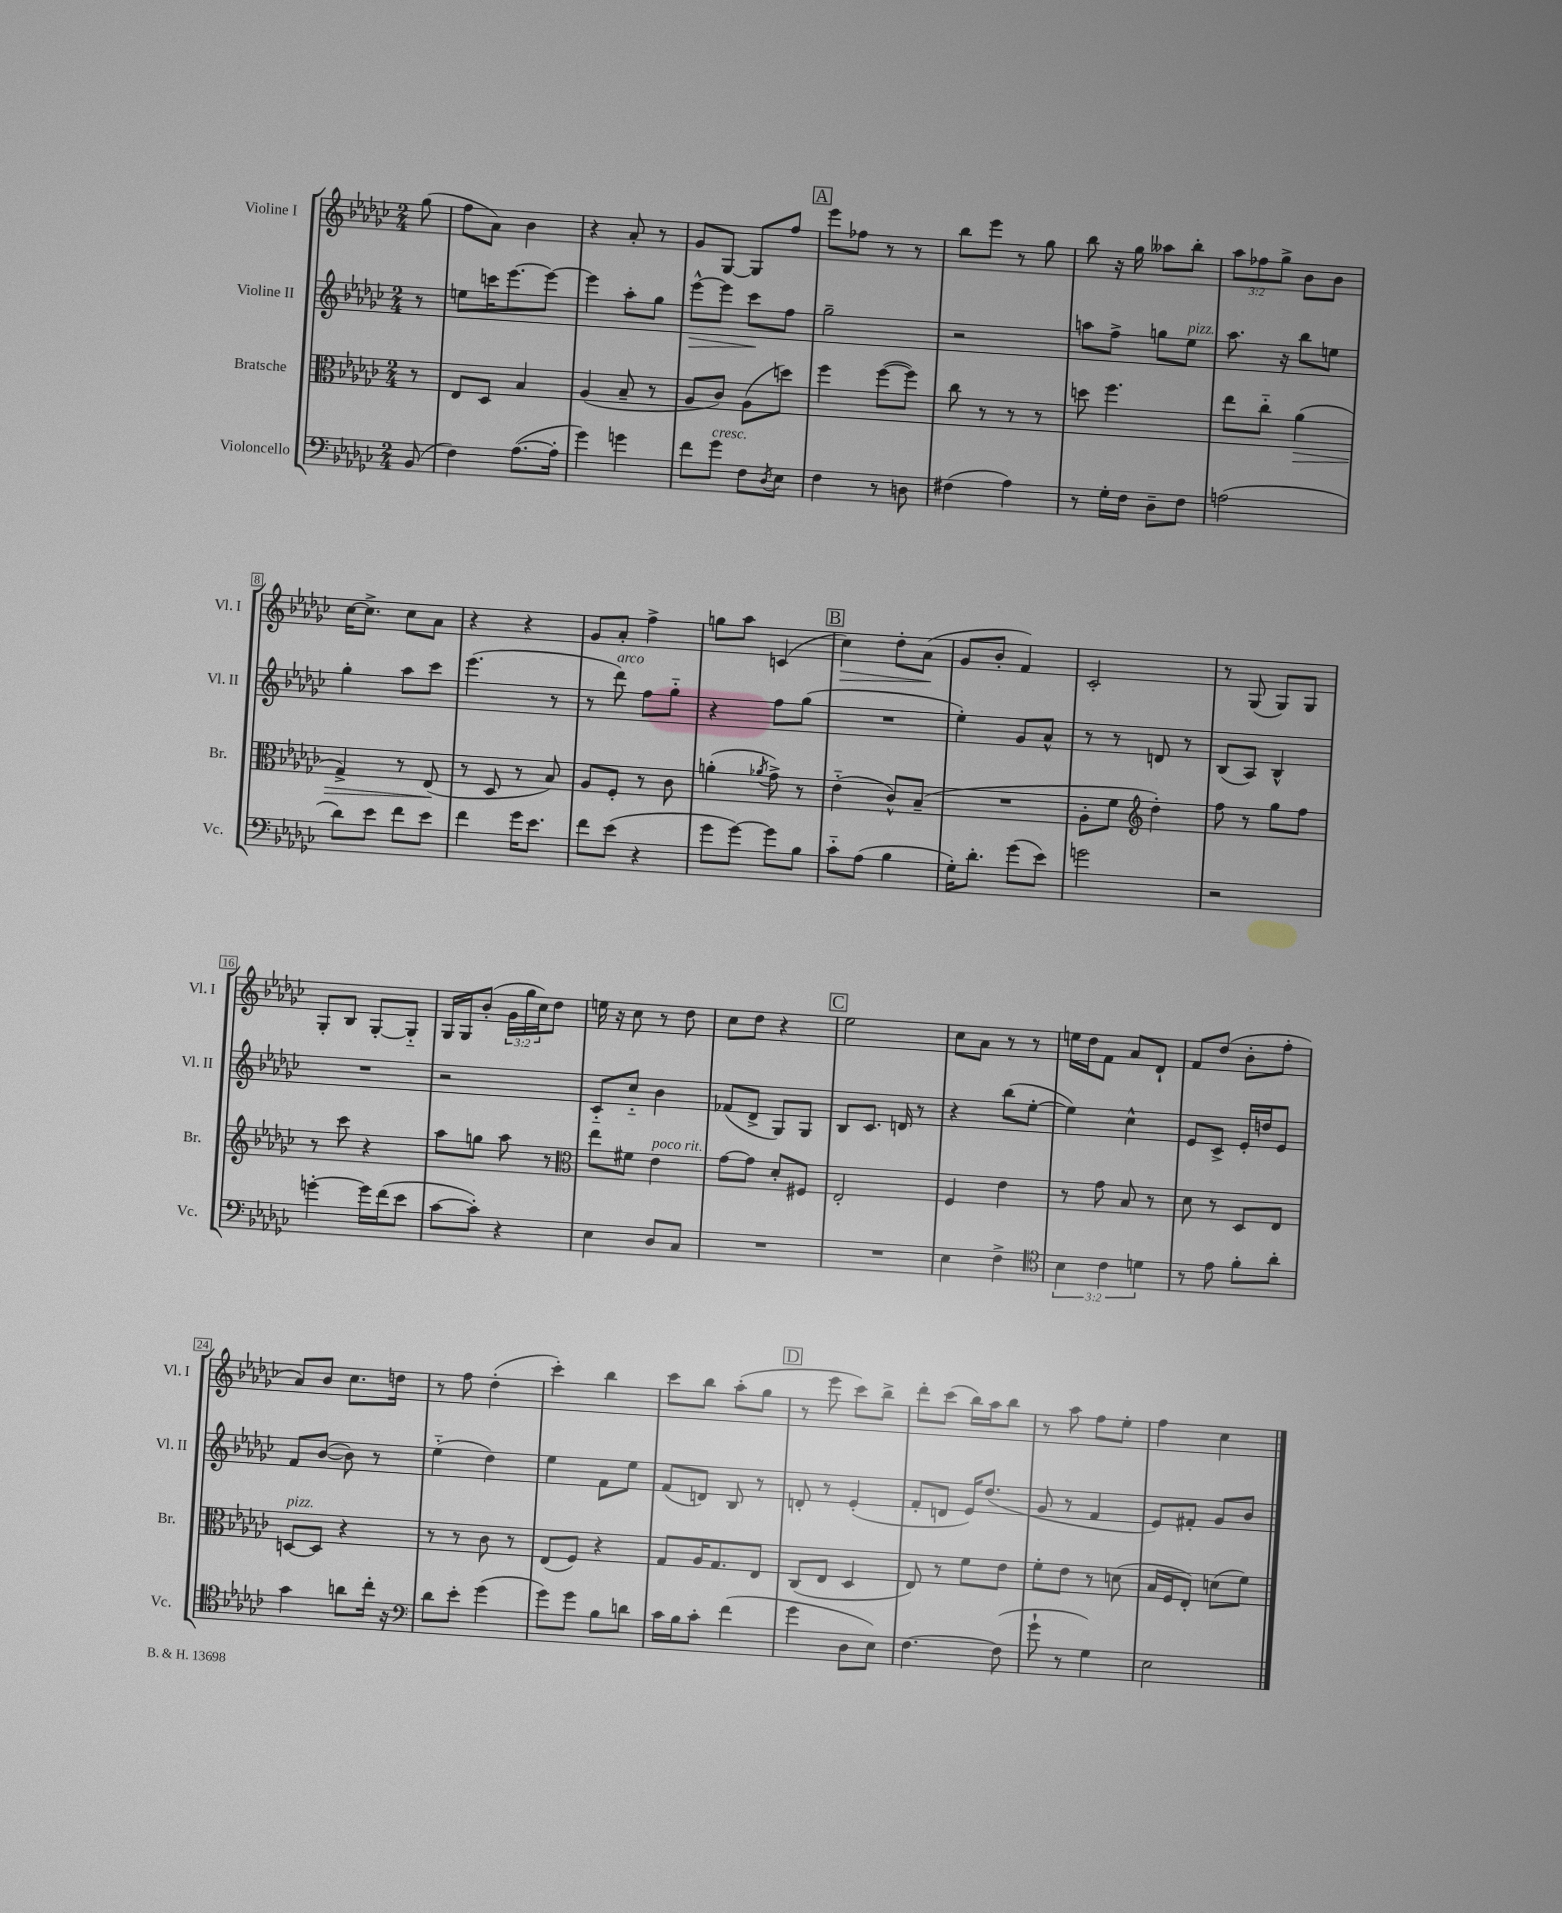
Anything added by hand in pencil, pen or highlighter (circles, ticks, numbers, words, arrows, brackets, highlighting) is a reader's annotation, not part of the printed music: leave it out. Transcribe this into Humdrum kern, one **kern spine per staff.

**kern	**kern	**dynam	**kern	**dynam	**kern	**dynam
*part4	*part3	*part3	*part2	*part2	*part1	*part1
*staff4	*staff3	*staff3	*staff2	*staff2	*staff1	*staff1
*I"Violoncello	*I"Bratsche	*	*I"Violine II	*	*I"Violine I	*
*I'Vc.	*I'Br.	*	*I'Vl. II	*	*I'Vl. I	*
*clefF4	*clefC3	*	*clefG2	*	*clefG2	*
*k[b-e-a-d-g-c-]	*k[b-e-a-d-g-c-]	*	*k[b-e-a-d-g-c-]	*	*k[b-e-a-d-g-c-]	*
*M2/4	*M2/4	*	*M2/4	*	*M2/4	*
=	=	=	=	=	=	=
(8BB-/	8r	.	8r	.	(8gg-\	.
=1	=1	=1	=1	=1	=1	=1
4F\)	8E-/L	.	8een\L	.	8ff\L	.
.	8D-/J	.	16cccn\K	.	8a-\J)	.
.	.	.	[8.eee-\	.	.	.
([8.A-\L	4B-/	.	.	.	4b-\	.
.	.	.	8eee-\J_	.	.	.
16A-'\Jk]	.	.	.	.	.	.
=2	=2	=2	=2	=2	=2	=2
4g-\)	(4A-/	.	4eee-\]	.	4r	.
4gn\	8B-~/	.	8aa-'\L	.	8a-'/	.
.	8r	.	8gg-\J	.	8r	.
=3	=3	=3	=3	=3	=3	=3
!	!	!	!	!LO:HP:b	!	!
8f\L	8A-/L	.	[8eee-^^\L	>	8g-/L	.
!LO:TX:a:i:t=cresc.	!	!	!	!	!	!
8g-\J	8c-/J)	.	8eee-\J]	.	[8G-/J	.
8F\L	(8A-\L	.	8ccc-\L	.	8G-/L]	.
8qD-/	.	.	.	.	.	.
8E-\J	8ddn\J)	.	8ff\J	]	8ff/J	.
!!LO:REH:place=s1:t=A
=4	=4	=4	=4	=4	=4	=4
4F\	4ff\	.	2gg-~\	.	8eee-\L	.
.	.	.	.	.	8ff-X\J	.
8r	([8ff\L	.	.	.	8r	.
8Dn\	8ff\J])	.	.	.	8r	.
=5	=5	=5	=5	=5	=5	=5
(4F#X\	8cc-\	.	2r	.	8bb-\L	.
.	8r	.	.	.	8eee-\J	.
4A-\)	8r	.	.	.	8r	.
.	8r	.	.	.	8gg-\	.
=6	=6	=6	=6	=6	=6	=6
8r	8ddn\	.	8aan\L	.	8bb-\	.
16G-'\LL	4.ff\	.	8ff^\J	.	16r	.
16F\JJ	.	.	.	.	16gg-\	.
8D-~\L	.	.	8ggn\L	.	8aa--X\L	.
!	!	!	!LO:TX:a:i:t=pizz.	!	!	!
8F\J	.	.	8ee-\J	.	8bb-'\J	.
=7	=7	=7	=7	=7	=7	=7
(2An\	8ee-\L	.	8.aa-\	.	12aa-\L	.
.	.	.	.	.	12ff-X\	.
.	8cc-\J	.	.	.	.	.
.	.	.	.	.	12gg-^\J	.
.	.	.	16r	.	.	.
!	!	!LO:HP:b	!	!	!	!
.	(4a-\	>	8bb-\L	.	8b-\L	.
.	.	.	8een\J	.	8b-\J	.
!!LO:LB:g=z
=8	=8	=8	=8	=8	=8	=8
8d-\L)	4G-^/)	.	4gg-'\	.	[16cc-\KL	.
.	.	.	.	.	8.cc-^\J]	.
8e-\J	.	.	.	.	.	.
8f\L	8r	.	8aa-\L	.	8cc-\L	.
8e-\J	(8E-/	.	8ccc-\J	.	8a-\J	.
.	.	]	.	.	.	.
=9	=9	=9	=9	=9	=9	=9
4f\	8r	.	(4.eee-\	.	4r	.
.	8D-/	.	.	.	.	.
16g-\KL	8r	.	.	.	4r	.
8.e-\J	.	.	.	.	.	.
.	8B-/)	.	8r	.	.	.
=10	=10	=10	=10	=10	=10	=10
8f\L	8A-/L	.	8r	.	8g-/L	.
!	!	!	!LO:TX:a:i:t=arco	!	!	!
(8e-\J	8F'/J	.	8ddd-\)	.	8a-'/J	.
4r	8r	.	8ff\L	.	4ff^\	.
.	8c-\	.	8gg-\J	.	.	.
=11	=11	=11	=11	=11	=11	=11
8g-\L	(4an'\	.	4r	.	8ggn\L	.
[8g-\J)	.	.	.	.	8aa-\J	.
.	8qa-X/	.	.	.	.	.
8g-\L]	8g-^\)	.	8ff\L	.	(4cn/	.
8B-\J	8r	.	(8gg-\J	.	.	.
!!LO:REH:place=s1:t=B
=12	=12	=12	=12	=12	=12	=12
!	!	!	!	!	!	!LO:HP:b
8c-\L	(4e-\	.	2r	.	4cc-\)	>
(8A-\J	.	.	.	.	.	.
4B-\	8c-^^/L)	.	.	.	8dd-'\L	.
.	(8B-~/J	.	.	.	(8a-\J	.
.	.	.	.	.	.	]
=13	=13	=13	=13	=13	=13	=13
16G-'\KL)	2r	.	4ee-'\)	.	8g-/L	.
8.d-'\J	.	.	.	.	.	.
.	.	.	.	.	8b-'/J	.
(8g-\L	.	.	8g-/L	.	4f/)	.
8e-\J)	.	.	8a-^^/J	.	.	.
=14	=14	=14	=14	=14	=14	=14
2gn\	8A-'\L	.	8r	.	2c-'/	.
.	8f\J	.	8r	.	.	.
*	*clefG2	*	*	*	*	*
.	4dd-'\)	.	8dn/	.	.	.
.	.	.	8r	.	.	.
=15	=15	=15	=15	=15	=15	=15
2r	8ff\	.	(8B-/L	.	8r	.
.	8r	.	8A-/J)	.	(8G-/	.
.	8gg-\L	.	4B-^^/	.	8G-/L)	.
.	8ff\J	.	.	.	8G-/J	.
!!LO:LB:g=z
=16	=16	=16	=16	=16	=16	=16
[4gn'\	8r	.	2r	.	8G-'/L	.
.	8ccc-\	.	.	.	8B-/J	.
16g\LL]	4r	.	.	.	[8G-'/L	.
(16f\J	.	.	.	.	.	.
8e-\J	.	.	.	.	8G-/J]	.
=17	=17	=17	=17	=17	=17	=17
[8c-\L	8aa-\L	.	2r	.	16G-/LL	.
.	.	.	.	.	16G-/J	.
8c-'\J])	8ggn\J	.	.	.	(8b-'/J	.
4r	8aa-\	.	.	.	24g-\LL	.
.	.	.	.	.	24gg-\	.
.	.	.	.	.	24cc-\J)	.
.	8r	.	.	.	8dd-\J	.
=18	=18	=18	=18	=18	=18	=18
*	*clefC3	*	*	*	*	*
4E-\	8ee-\L	.	8c-/L	.	16een\	.
.	.	.	.	.	16r	.
.	8f#X\J	.	8cc-/J	.	8cc-\	.
!	!LO:TX:a:i:t=poco rit.	!	!	!	!	!
8D-/L	4e-\	.	4b-\	.	8r	.
8C-/J	.	.	.	.	8dd-\	.
=19	=19	=19	=19	=19	=19	=19
2r	[8g-\L	.	(8f-X/L	.	8cc-\L	.
.	8g-\J]	.	8d-^/J	.	8dd-\J	.
.	8d-'/L	.	8G-/L)	.	4r	.
.	8F#X/J	.	8G-/J	.	.	.
!!LO:REH:place=s1:t=C
=20	=20	=20	=20	=20	=20	=20
2r	2E-'/	.	8B-/L	.	2ee-\	.
.	.	.	8.c-/J	.	.	.
.	.	.	16dn/	.	.	.
.	.	.	8r	.	.	.
=21	=21	=21	=21	=21	=21	=21
4E-\	4F/	.	4r	.	8cc-\L	.
.	.	.	.	.	8a-\J	.
4F^\	4e-\	.	(8bb-\L	.	8r	.
.	.	.	[8ee-'\J	.	8r	.
=22	=22	=22	=22	=22	=22	=22
*clefC4	*	*	*	*	*	*
6B-\	8r	.	4ee-\])	.	16een\LL	.
.	.	.	.	.	16dd-\J	.
.	8g-\	.	.	.	8f\J	.
6c-\	.	.	.	.	.	.
.	8B-/	.	4cc-^^\	.	8a-/L	.
6dn\	.	.	.	.	.	.
.	8r	.	.	.	8d-`/J	.
=23	=23	=23	=23	=23	=23	=23
8r	8d-\	.	8e-/L	.	8f/L	.
8e-\	8r	.	8c-^/J	.	(8dd-/J	.
8f'\L	8D-/L	.	16e-'/LL	.	8b-'\L	.
.	.	.	16ddn/J	.	.	.
8a-'\J	8E-/J	.	8e-/J	.	8ff'\J	.
!!LO:LB:g=z
=24	=24	=24	=24	=24	=24	=24
!	!LO:TX:a:i:t=pizz.	!	!	!	!	!
4g-\	[8Dn/L	.	8f/L	.	8a-/L)	.
.	8D/J]	.	([8b-/J	.	8b-/J	.
8an\L	4r	.	8b-\])	.	8.cc-\L	.
16cc-'\Jk	.	.	8r	.	.	.
16r	.	.	.	.	16ddn\Jk	.
=25	=25	=25	=25	=25	=25	=25
*clefF4	*	*	*	*	*	*
8d-\L	8r	.	(4ee-\	.	8r	.
8e-'\J	8r	.	.	.	8ff\	.
(4g-\	8c-\	.	4dd-\)	.	(4dd-'\	.
.	8r	.	.	.	.	.
=26	=26	=26	=26	=26	=26	=26
8g-\L)	(8E-/L	.	4ee-\	.	4ccc-'\)	.
8g-\J	8F/J)	.	.	.	.	.
8B-\L	4r	.	8f\L	.	4bb-\	.
8dn\J	.	.	8ee-\J	.	.	.
=27	=27	=27	=27	=27	=27	=27
16c-\LL	8G-/L	.	(8f/L	.	8ccc-\L	.
16B-\J	.	.	.	.	.	.
8c-'\J	16A-/K	.	8dn/J)	.	8bb-\J	.
.	8.G-/	.	.	.	.	.
(4f\	.	.	8B-/	.	(8aa-'\L	.
.	8E-/J	.	8r	.	8gg-\J	.
!!LO:REH:place=s1:t=D
=28	=28	=28	=28	=28	=28	=28
4g-\	(8C-/L	.	8dn'/	.	8r	.
.	8E-/J	.	8r	.	8eee-\	.
8D-\L	4D-/	.	(4e-'/	.	8ccc-\L)	.
8E-\J)	.	.	.	.	8bb-^\J	.
=29	=29	=29	=29	=29	=29	=29
[4.F\	8E-/)	.	8f'/L	.	8ddd-'\L	.
.	8r	.	8dn/J	.	(8ccc-\J	.
.	8f\L	.	16e-/KL)	.	16bb-\LL)	.
.	.	.	(8.dd-/J	.	16aa-\J	.
(8F\]	8e-\J	.	.	.	8bb-\J	.
=30	=30	=30	=30	=30	=30	=30
8g-`\	8f'\L	.	8g-/	.	8r	.
8r	8e-\J	.	8r	.	8aa-\	.
4G-\)	8r	.	4f/	.	8ff\L	.
.	(8dn\	.	.	.	8ee-'\J	.
=31	=31	=31	=31	=31	=31	=31
2E-\	16B-/LL	.	8e-/L)	.	4ff\	.
.	16F/J	.	.	.	.	.
.	8E-'/J)	.	8f#X'/J	.	.	.
.	(8dn\L	.	8g-/L	.	4cc-\	.
.	8f\J)	.	8b-/J	.	.	.
==	==	==	==	==	==	==
*-	*-	*-	*-	*-	*-	*-
